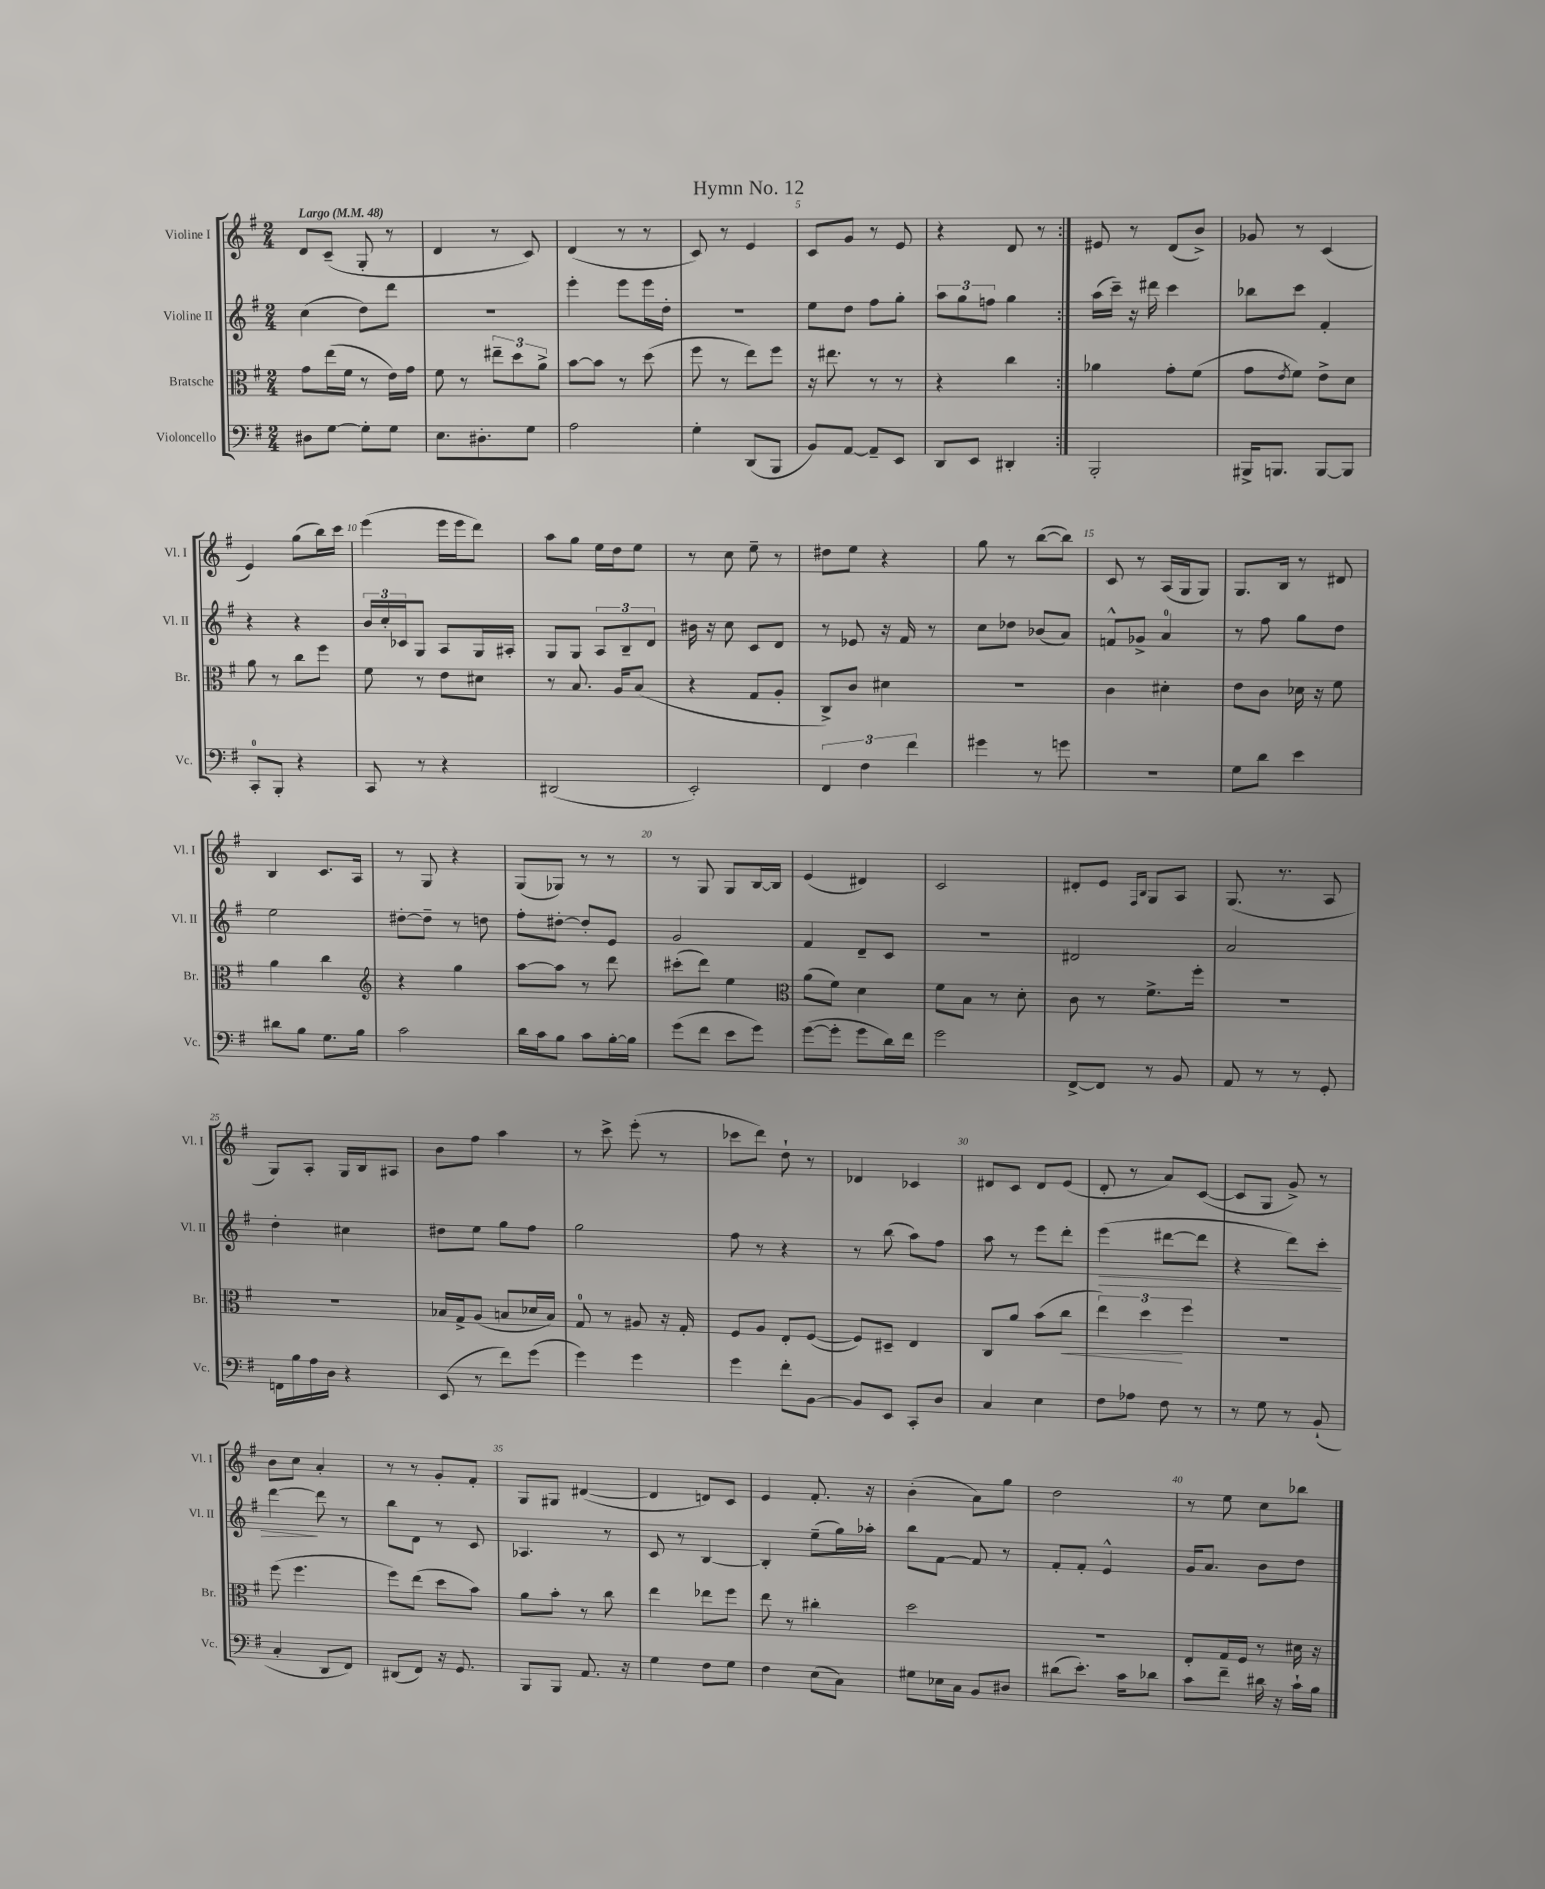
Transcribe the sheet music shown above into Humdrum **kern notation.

**kern	**kern	**dynam	**kern	**dynam	**kern
*part4	*part3	*part3	*part2	*part2	*part1
*staff4	*staff3	*staff3	*staff2	*staff2	*staff1
*I"Violoncello	*I"Bratsche	*	*I"Violine II	*	*I"Violine I
*I'Vc.	*I'Br.	*	*I'Vl. II	*	*I'Vl. I
*clefF4	*clefC3	*	*clefG2	*	*clefG2
*k[f#]	*k[f#]	*	*k[f#]	*	*k[f#]
*M2/4	*M2/4	*	*M2/4	*	*M2/4
*MM48	*MM48	*	*MM48	*	*MM48
=1	=1	=1	=1	=1	=1
!	!	!	!	!	!LO:TX:a:B:t=Largo
8D#X\L	8g\L	.	(4cc\	.	8d/L
[8G\J	(16ee\L	.	.	.	(8c~/J
.	16f#\JJ	.	.	.	.
8G'\L]	8r	.	8dd\L)	.	8G'/
8G\J	16e\LL)	.	8ddd\J	.	8r
.	16g\JJ	.	.	.	.
=2	=2	=2	=2	=2	=2
8.E\L	8f#\	.	2r	.	4d/
.	8r	.	.	.	.
8.D#X'\	.	.	.	.	.
.	12ee#X~\L	.	.	.	8r
.	12dd\	.	.	.	.
8G\J	.	.	.	.	8c/)
.	12a^\J	.	.	.	.
=3	=3	=3	=3	=3	=3
2A\	[8b\L	.	4eee'\	.	(4d/
.	8b\J]	.	.	.	.
.	8r	.	8eee\L	.	8r
.	(8dd\	.	16eee\L	.	8r
.	.	.	16dd'\JJ	.	.
=4	=4	=4	=4	=4	=4
4G'\	8ff#\	.	2r	.	8c/)
.	8r	.	.	.	8r
(8DD/L	8ee\L)	.	.	.	4e/
8BBB/J	8ff#\J	.	.	.	.
=5	=5	=5	=5	=5	=5
8BB/L)	16r	.	8ee\L	.	8c/L
.	8.ee#X\	.	.	.	.
[8AA/J	.	.	8dd\J	.	8g/J
8AA~/L]	8r	.	8ff#\L	.	8r
8EE/J	8r	.	8gg'\J	.	8e/
=6	=6	=6	=6	=6	=6
8DD/L	4r	.	12aa\L	.	4r
.	.	.	12gg\	.	.
8EE/J	.	.	.	.	.
.	.	.	12ffn\J	.	.
4DD#X'/	4cc\	.	4gg\	.	8d/
.	.	.	.	.	8r
=7:|!	=7:|!	=7:|!	=7:|!	=7:|!	=7:|!
2BBB'/	4a-X\	.	(16aa\LL	.	8e#X/
.	.	.	16ccc~\JJ)	.	.
.	.	.	16r	.	8r
.	.	.	16ddd#X\	.	.
.	8g'\L	.	4ccc\	.	(8d/L
.	(8f#\J	.	.	.	8b^/J)
=8	=8	=8	=8	=8	=8
16BBB#X^/KL	8g\L	.	8bb-X\L	.	8g-X/
8.BBBn/J	.	.	.	.	.
.	8qe/	.	.	.	.
.	8f#\J)	.	8ccc\J	.	8r
[8BBB/L	8e^\L	.	4f#'/	.	(4c/
8BBB/J]	8d\J	.	.	.	.
!!LO:LB:g=z
=9	=9	=9	=9	=9	=9
8CC'/L	8a\	.	4r	.	4e/)
8BBB'/J	8r	.	.	.	.
4r	8cc\L	.	4r	.	(8gg\L
.	8ff#\J	.	.	.	16bb\L)
.	.	.	.	.	16ccc\JJ
=10	=10	=10	=10	=10	=10
8CC/	8f#\	.	24b/LL	.	(4eee\
.	.	.	24cc'/	.	.
.	.	.	24c-X/J	.	.
8r	8r	.	8G/J	.	.
4r	8e\L	.	8A/L	.	16eee\LL
.	.	.	.	.	16eee\J
.	8d#X\J	.	16G/L	.	8ddd\J)
.	.	.	16A#X'/JJ	.	.
=11	=11	=11	=11	=11	=11
(2DD#X/	8r	.	8G/L	.	8aa\L
.	8.B/	.	8G/J	.	8gg\J
.	.	.	12A/L	.	16ee\LL
.	16A/KL	.	.	.	16dd\J
.	.	.	12B~/	.	.
.	(8B/J	.	.	.	8ee\J
.	.	.	12d/J	.	.
=12	=12	=12	=12	=12	=12
2EE'/)	4r	.	16b#X\	.	8r
.	.	.	16r	.	.
.	.	.	8cc\	.	8cc\
.	8G/L	.	8c/L	.	8ee~\
.	8A'/J	.	8d/J	.	8r
=13	=13	=13	=13	=13	=13
6FF#/	8C^/L)	.	8r	.	8dd#X\L
.	8c/J	.	8e-X/	.	8ee\J
6F#\	.	.	.	.	.
.	4d#X\	.	16r	.	4r
.	.	.	16f#/	.	.
6f#\	.	.	.	.	.
.	.	.	8r	.	.
=14	=14	=14	=14	=14	=14
4g#X\	2r	.	8cc\L	.	8gg\
.	.	.	8dd-X\J	.	8r
8r	.	.	(8b-X/L	.	([8bb\L
8gn\	.	.	8a/J)	.	8bb\J])
=15	=15	=15	=15	=15	=15
2r	4c\	.	8fn^^/L	.	8c/
.	.	.	8g-X^/J	.	8r
.	4d#X'\	.	4a/	.	(16A/LL
.	.	.	.	.	16G/J
.	.	.	.	.	8G/J)
=16	=16	=16	=16	=16	=16
8G\L	8e\L	.	8r	.	8.G/L
8d\J	8c\J	.	8ff#\	.	.
.	.	.	.	.	16B/Jk
4e\	16d-X\	.	8gg\L	.	8r
.	16r	.	.	.	.
.	8f#\	.	8dd\J	.	8d#X/
!!LO:LB:g=z
=17	=17	=17	=17	=17	=17
8d#X\L	4a\	.	2ee\	.	4B/
8B\J	.	.	.	.	.
8.G\L	4cc\	.	.	.	8.c/L
16B\Jk	.	.	.	.	16A/Jk
=18	=18	=18	=18	=18	=18
*	*clefG2	*	*	*	*
2c\	4r	.	[8dd#X'\L	.	8r
.	.	.	8dd#~\J]	.	8G/
.	4gg\	.	8r	.	4r
.	.	.	8ddn\	.	.
=19	=19	=19	=19	=19	=19
16d\LL	[8aa\L	.	8ff#'\L	.	(8G/L
16c\J	.	.	.	.	.
8B\J	8aa\J]	.	[8dd#X'\J	.	8G-X/J)
8c\L	8r	.	8dd#'/L]	.	8r
[16B'\L	8ddd\	.	8e/J	.	8r
16B\JJ]	.	.	.	.	.
=20	=20	=20	=20	=20	=20
(8g\L	(8ccc#X'\L	.	2g/	.	8r
8f#\J	8ddd\J)	.	.	.	8G/
8e\L	4ee\	.	.	.	8G/L
8g\J)	.	.	.	.	[16B/L
.	.	.	.	.	16B/JJ]
=21	=21	=21	=21	=21	=21
*	*clefC3	*	*	*	*
([8g\L	(8a\L	.	4f#/	.	(4e/
8g'\J]	8f#\J)	.	.	.	.
8g\L	4d\	.	8d~/L	.	4d#X/)
16d\L)	.	.	8c/J	.	.
16f#\JJ	.	.	.	.	.
=22	=22	=22	=22	=22	=22
2g\	8f#\L	.	2r	.	2c/
.	8B\J	.	.	.	.
.	8r	.	.	.	.
.	8d'\	.	.	.	.
=23	=23	=23	=23	=23	=23
[8FF#^/L	8c\	.	2d#X/	.	8d#X'/L
8FF#/J]	8r	.	.	.	8e/J
.	.	.	.	.	16qqF#/LL
.	.	.	.	.	16qqB/JJ
8r	8.f#^\L	.	.	.	8G/L
8BB/	.	.	.	.	8A/J
.	16ff#'\Jk	.	.	.	.
=24	=24	=24	=24	=24	=24
8AA/	2r	.	2a/	.	(8.G/
8r	.	.	.	.	.
.	.	.	.	.	8.r
8r	.	.	.	.	.
8GG'/	.	.	.	.	8A/
!!LO:LB:g=z
=25	=25	=25	=25	=25	=25
16FFn\LL	2r	.	4dd'\	.	8G/L)
16B\	.	.	.	.	.
16A\	.	.	.	.	8A'/J
16D\JJ	.	.	.	.	.
4r	.	.	4cc#X\	.	16G/LL
.	.	.	.	.	16B/J
.	.	.	.	.	8A#X/J
=26	=26	=26	=26	=26	=26
(8EE/	16B-X/LL	.	8dd#X\L	.	8b\L
.	16G^/J	.	.	.	.
8r	(8A/J	.	8ee\J	.	8ff#\J
8f#\L)	8Bn/L	.	8gg\L	.	4aa\
(8g\J	16d-X/L	.	8ff#\J	.	.
.	16B/JJ)	.	.	.	.
=27	=27	=27	=27	=27	=27
4g\)	8G/	.	2gg\	.	8r
.	8r	.	.	.	8ccc^\
4g\	8A#X/	.	.	.	(8eee'\
.	16r	.	.	.	8r
.	16G'/	.	.	.	.
=28	=28	=28	=28	=28	=28
4g\	8F#/L	.	8ff#\	.	8ccc-X\L
.	8A/J	.	8r	.	8ddd\J)
8f#'\L	8E'/L	.	4r	.	8dd`\
[8BB\J	([8F#/J	.	.	.	8r
=29	=29	=29	=29	=29	=29
8BB/L]	8F#/L])	.	8r	.	4d-X/
8EE/J	8D#X~/J	.	(8bb\	.	.
8CC'/L	4E/	.	8aa\L)	.	4c-X/
8D/J	.	.	8ff#\J	.	.
=30	=30	=30	=30	=30	=30
4C/	8C/L	.	8aa\	.	8d#X/L
.	8a/J	.	8r	.	8c/J
4E\	(8b\L	.	8eee\L	.	8d#/L
!	!	!LO:HP:b	!	!	!
.	8cc\J	<	8ddd'\J	.	(8e/J
=31	=31	=31	=31	=31	=31
!	!	!	!	!LO:HP:b	!
8F#\L	6ee\)	.	(4eee\	>	8d'/
8A-X\J	.	.	.	.	8r
.	6dd\	.	.	.	.
8F#\	.	.	[8ddd#X\L	.	8a/L)
.	6ff#\	[	.	.	.
8r	.	.	8ddd#\J]	.	([8c/J
=32	=32	=32	=32	=32	=32
8r	2r	.	4r	.	8c/L]
8G\	.	.	.	.	8G/J
8r	.	.	8ddd\L)	.	8g^/)
(8BB`/	.	.	8ccc'\J	.	8r
!!LO:LB:g=z
=33	=33	=33	=33	=33	=33
4C'/	(8ff#\	.	[4ddd\	.	8b\L
.	4.ff#\	.	.	.	8cc\J
8DD/L	.	.	8ddd\]	]	4a'/
8FF#/J)	.	.	8r	.	.
=34	=34	=34	=34	=34	=34
(8DD#X/L	8ff#\L)	.	8bb\L	.	8r
8FF#/J)	(8ee\J	.	8d\J	.	8r
16r	8dd\L	.	8r	.	8g'/L
8.GG/	.	.	.	.	.
.	8b\J)	.	8c/	.	8f#'/J
=35	=35	=35	=35	=35	=35
8BBB/L	8a\L	.	4.A-X/	.	8G/L
8BBB/J	8b'\J	.	.	.	8G#X/J
8.AA/	8r	.	.	.	([4d#X/
.	8cc\	.	8r	.	.
16r	.	.	.	.	.
=36	=36	=36	=36	=36	=36
4G\	4ee\	.	8c/	.	4d#/]
.	.	.	8r	.	.
8F#\L	8ee-X\L	.	[4B/	.	8dn/L)
8G\J	8ff#\J	.	.	.	8c/J
=37	=37	=37	=37	=37	=37
4F#\	8ee\	.	4B'/]	.	4e/
.	8r	.	.	.	.
(8E\L	4cc#X'\	.	(8ee~\L	.	8.f#'/
8C\J)	.	.	16gg\L)	.	.
.	.	.	16aa-X'\JJ	.	16r
=38	=38	=38	=38	=38	=38
8G#X\L	2dd\	.	8bb\L	.	(4b'\
16E-X\L	.	.	[8f#\J	.	.
16C\JJ	.	.	.	.	.
8BB/L	.	.	8f#/]	.	8a\L)
8D#X/J	.	.	8r	.	8gg\J
=39	=39	=39	=39	=39	=39
(8d#X\L	2r	.	8f#'/L	.	2dd\
8.e'\J)	.	.	8f#'/J	.	.
.	.	.	4e^^/	.	.
16c\KL	.	.	.	.	.
8d-X\J	.	.	.	.	.
=40	=40	=40	=40	=40	=40
8c\L	8E'/L	.	16g/KL	.	8r
.	.	.	8.a/J	.	.
8f#~\J	16G/L	.	.	.	8ee\
.	16F#/JJ	.	.	.	.
16d#X\	8r	.	8b\L	.	8cc\L
16r	.	.	.	.	.
16c`\LL	16d#X\	.	8dd\J	.	8bb-X\J
16B\JJ	16r	.	.	.	.
==	==	==	==	==	==
*-	*-	*-	*-	*-	*-
